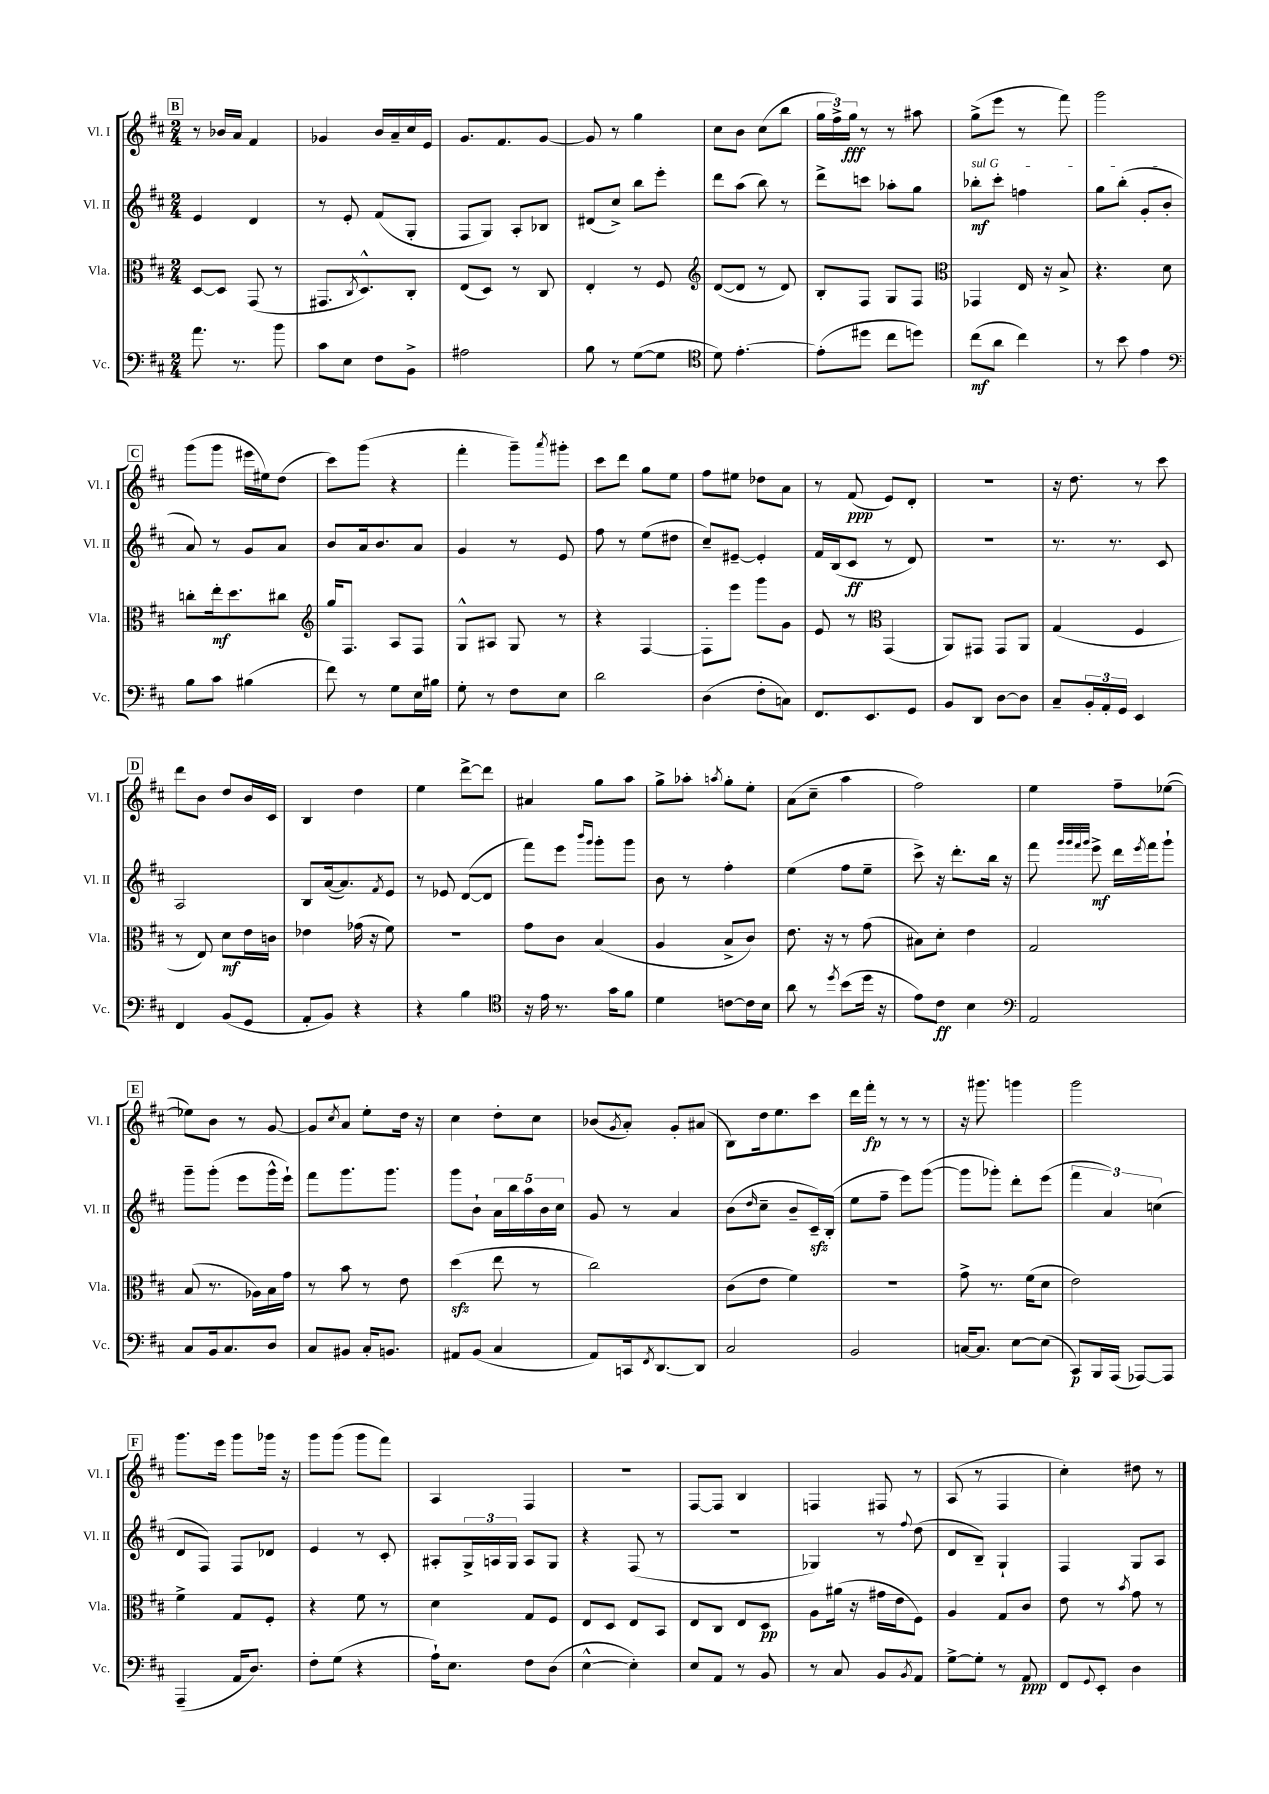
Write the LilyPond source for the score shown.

<<
\new StaffGroup <<
\new Staff = "s0" \with { instrumentName = "Vl. I" shortInstrumentName = "Vl. I" } {
    \clef treble \key d \major \numericTimeSignature \time 2/4
    \mark \markup { \box "B" } r8 bes'16 a'16 fis'4 |
    ges'4 b'16 a'16-- cis''16 e'16 |
    g'8. fis'8. g'8~ |
    g'8 r8 g''4 |
    cis''8 b'8 cis''8( b''8 |
    \tuplet 3/2 { g''16 fis''16->) g''16\fff } r8 r8 ais''8 |
    g''8->( e'''8 r8 fis'''8) |
    g'''2 |
    \mark \markup { \box "C" } g'''8( g'''8 eis'''16 eis''16) d''8( |
    cis'''8) g'''8( r4 |
    fis'''4-. g'''8--) \acciaccatura { a'''8 } gis'''8-. |
    cis'''8 d'''8 g''8 e''8 |
    fis''8 eis''8 des''8 a'8 |
    r8 fis'8\ppp( e'8) d'8-. |
    r2 |
    r16 d''8. r8 cis'''8 |
    \mark \markup { \box "D" } d'''8 b'8 d''8 b'16 cis'16 |
    b4 d''4 |
    e''4 d'''8~-> d'''8 |
    ais'4 g''8 a''8 |
    g''8-> aes''8-. \acciaccatura { a''8 } g''8-. e''8-. |
    a'8( cis''8-- a''4 |
    fis''2) |
    e''4 fis''8-- ees''8~( |
    \mark \markup { \box "E" } ees''8) b'8 r8 g'8~ |
    g'8 \acciaccatura { cis''8 } a'8 e''8-. d''16 r16 |
    cis''4 d''8-. cis''8 |
    bes'8( \acciaccatura { g'8 } a'8-.) g'8-. ais'8( |
    b8) d''16 e''8. cis'''8 |
    d'''16 fis'''16-.\fp r8 r8 r8 |
    r16 gis'''8. g'''4 |
    g'''2 |
    \mark \markup { \box "F" } g'''8. e'''16 g'''8 ges'''16 r16 |
    g'''8 g'''8( g'''8 fis'''8) |
    a4 fis4 |
    r2 |
    fis8~ fis8 b4 |
    f4 fis8 r8 |
    a8( r8 fis4 |
    cis''4-.) dis''8 r8 \bar "|." |
}
\new Staff = "s1" \with { instrumentName = "Vl. II" shortInstrumentName = "Vl. II" } {
    \clef treble \key d \major \numericTimeSignature \time 2/4
    \mark \markup { \box "B" } e'4 d'4 |
    r8 e'8-. fis'8( g8-. |
    fis8 g8) a8-. bes8 |
    dis'8( cis''8->) b''8 e'''8-. |
    d'''8 a''8( b''8) r8 |
    d'''8-> c'''8 aes''8-. g''8 |
    \once \override TextSpanner.bound-details.left.text = \markup { \italic "sul G" } bes''8-.\mf\startTextSpan cis'''8-. f''4 |
    g''8 b''8-.( g'8-. b'8-.\stopTextSpan |
    \mark \markup { \box "C" } a'8) r8 g'8 a'8 |
    b'8 a'16 b'8. a'8 |
    g'4 r8 e'8 |
    fis''8 r8 e''8( dis''8 |
    cis''8--) eis'8~-- eis'4-. |
    fis'16 b16( cis'8\ff r8 d'8) |
    R2 |
    r8. r8. cis'8 |
    \mark \markup { \box "D" } a2 |
    b8 a'16~( a'8.) \acciaccatura { fis'8 } e'8 |
    r8 ees'8 d'8~( d'8 |
    fis'''8) e'''8 \grace { b'''16 g'''16 } g'''8-. g'''8 |
    b'8 r8 fis''4-. |
    e''4( fis''8 e''8-- |
    cis'''8->) r16 d'''8.-. b''16 r16 |
    fis'''8 \grace { g'''32 g'''32 fis'''32 g'''32 } e'''8->\mf d'''16 \acciaccatura { e'''8 } fis'''16 g'''8-! |
    \mark \markup { \box "E" } g'''8-- g'''8-.( e'''8 g'''16-^ e'''16-!) |
    fis'''8 g'''8. g'''8. |
    g'''8 b'8-! \tuplet 5/4 { a'16 b''16 a''16 b'16 cis''16 } |
    g'8 r8 a'4 |
    b'8( \grace { d''16 } cis''8-- b'8-- cis'16--\sfz) b16-.( |
    e''8 fis''8-- e'''8) g'''8~( |
    g'''8 ges'''8-.) d'''8-. e'''8( |
    \tuplet 3/2 { fis'''4 a'4) c''4( } |
    \mark \markup { \box "F" } d'8 fis8) fis8 des'8 |
    e'4 r8 cis'8-. |
    ais8-. \tuplet 3/2 { g16-> a16 g16 } a8 g8 |
    r4 fis8( r8 |
    R2 |
    ges4) r8 \appoggiatura { fis''8 } d''8( |
    d'8 b8--) g4-! |
    fis4 g8 a8 \bar "|." |
}
\new Staff = "s2" \with { instrumentName = "Vla." shortInstrumentName = "Vla." } {
    \clef alto \key d \major \numericTimeSignature \time 2/4
    \mark \markup { \box "B" } d8~ d8 g,8( r8 |
    gis,8. \acciaccatura { cis8 } d8.-^) cis8-. |
    e8( d8) r8 cis8 |
    e4-. r8 fis8 |
    \clef treble d'8~( d'8 r8 d'8) |
    b8-. fis8 g8 fis8 |
    \clef alto ges,4 e16 r16 b8-> |
    r4. d'8 |
    \mark \markup { \box "C" } c''8-. e''16-.\mf d''8. cis''8 |
    \clef treble g''16 fis8. a8 fis8 |
    g8-^ ais8 g8 r8 |
    r4 fis4~ |
    fis8-. e'''8 g'''8 g'8 |
    e'8 r8 \clef alto g,4( |
    a,8) gis,8 gis,8 a,8 |
    g4( fis4 |
    \mark \markup { \box "D" } r8 e8) d'8\mf e'16 c'16 |
    ees'4 ges'16( r16 fis'8) |
    R2 |
    g'8 cis'8 b4( |
    a4 b8-> cis'8) |
    e'8. r16 r8 g'8( |
    bis8) d'8-. e'4 |
    g2 |
    \mark \markup { \box "E" } b8( r8. aes16) b16 g'16 |
    r8 b'8 r8 e'8 |
    d''4\sfz( e''8 r8 |
    cis''2) |
    cis'8( e'8 fis'4) |
    r2 |
    g'8-> r8. fis'16( d'8 |
    e'2) |
    \mark \markup { \box "F" } fis'4-> g8 fis8-. |
    r4 fis'8 r8 |
    d'4 g8 fis8 |
    e8 d8 e8 b,8 |
    e8 cis8 e8 d8\pp |
    a8 ais'16( r16 gis'16 e'16 fis8) |
    a4 g8 cis'8 |
    e'8 r8 \acciaccatura { b'8 } g'8 r8 \bar "|." |
}
\new Staff = "s3" \with { instrumentName = "Vc." shortInstrumentName = "Vc." } {
    \clef bass \key d \major \numericTimeSignature \time 2/4
    \mark \markup { \box "B" } a'8. r8. b'8 |
    cis'8 e8 fis8 b,8-> |
    ais2 |
    b8 r8 g8~( g8 |
    \clef tenor d'8) e'4.~-. |
    e'8-.( dis''8 cis''8 d''8) |
    cis''8\mf( a'8 cis''4) |
    r8 b'8 e'4 |
    \mark \markup { \box "C" } \clef bass b8 cis'8 bis4( |
    fis'8) r8 g8 e16 bis16 |
    g8-. r8 fis8 e8 |
    d'2 |
    d4( fis8-. c8) |
    fis,8. e,8. g,8 |
    b,8 d,8 d8~ d8 |
    cis8-- \tuplet 3/2 { b,16-. a,16-. g,16 } e,4 |
    \mark \markup { \box "D" } fis,4 b,8( g,8 |
    a,8-. b,8) r4 |
    r4 b4 |
    \clef tenor r16 e'16 r8. g'16 fis'8 |
    d'4 c'8~ c'16 b16 |
    a'8 r8 \acciaccatura { d''8 } b'8( d''16 r16 |
    e'8) cis'8\ff b4 |
    \clef bass a,2 |
    \mark \markup { \box "E" } cis8 b,16 cis8. d8 |
    cis8 bis,8 cis16-. b,8. |
    ais,8 b,8( cis4 |
    a,8) c,16 \acciaccatura { fis,8 } d,8.~ d,8 |
    cis2 |
    b,2 |
    c16~ c8. e8~ e8( |
    cis,8\p) b,,16 a,,16( aes,,8~) aes,,8 |
    \mark \markup { \box "F" } a,,4--( a,16 d8.) |
    fis8-. g8( r4 |
    a16-!) e8. fis8 d8( |
    e4~-^ e4-.) |
    e8 a,8 r8 b,8 |
    r8 cis8 b,8 \acciaccatura { b,8 } a,8 |
    g8~-> g8-. r8 a,8\ppp |
    fis,8 \appoggiatura { g,8 } e,8-. d4 \bar "|." |
}
>>
>>
